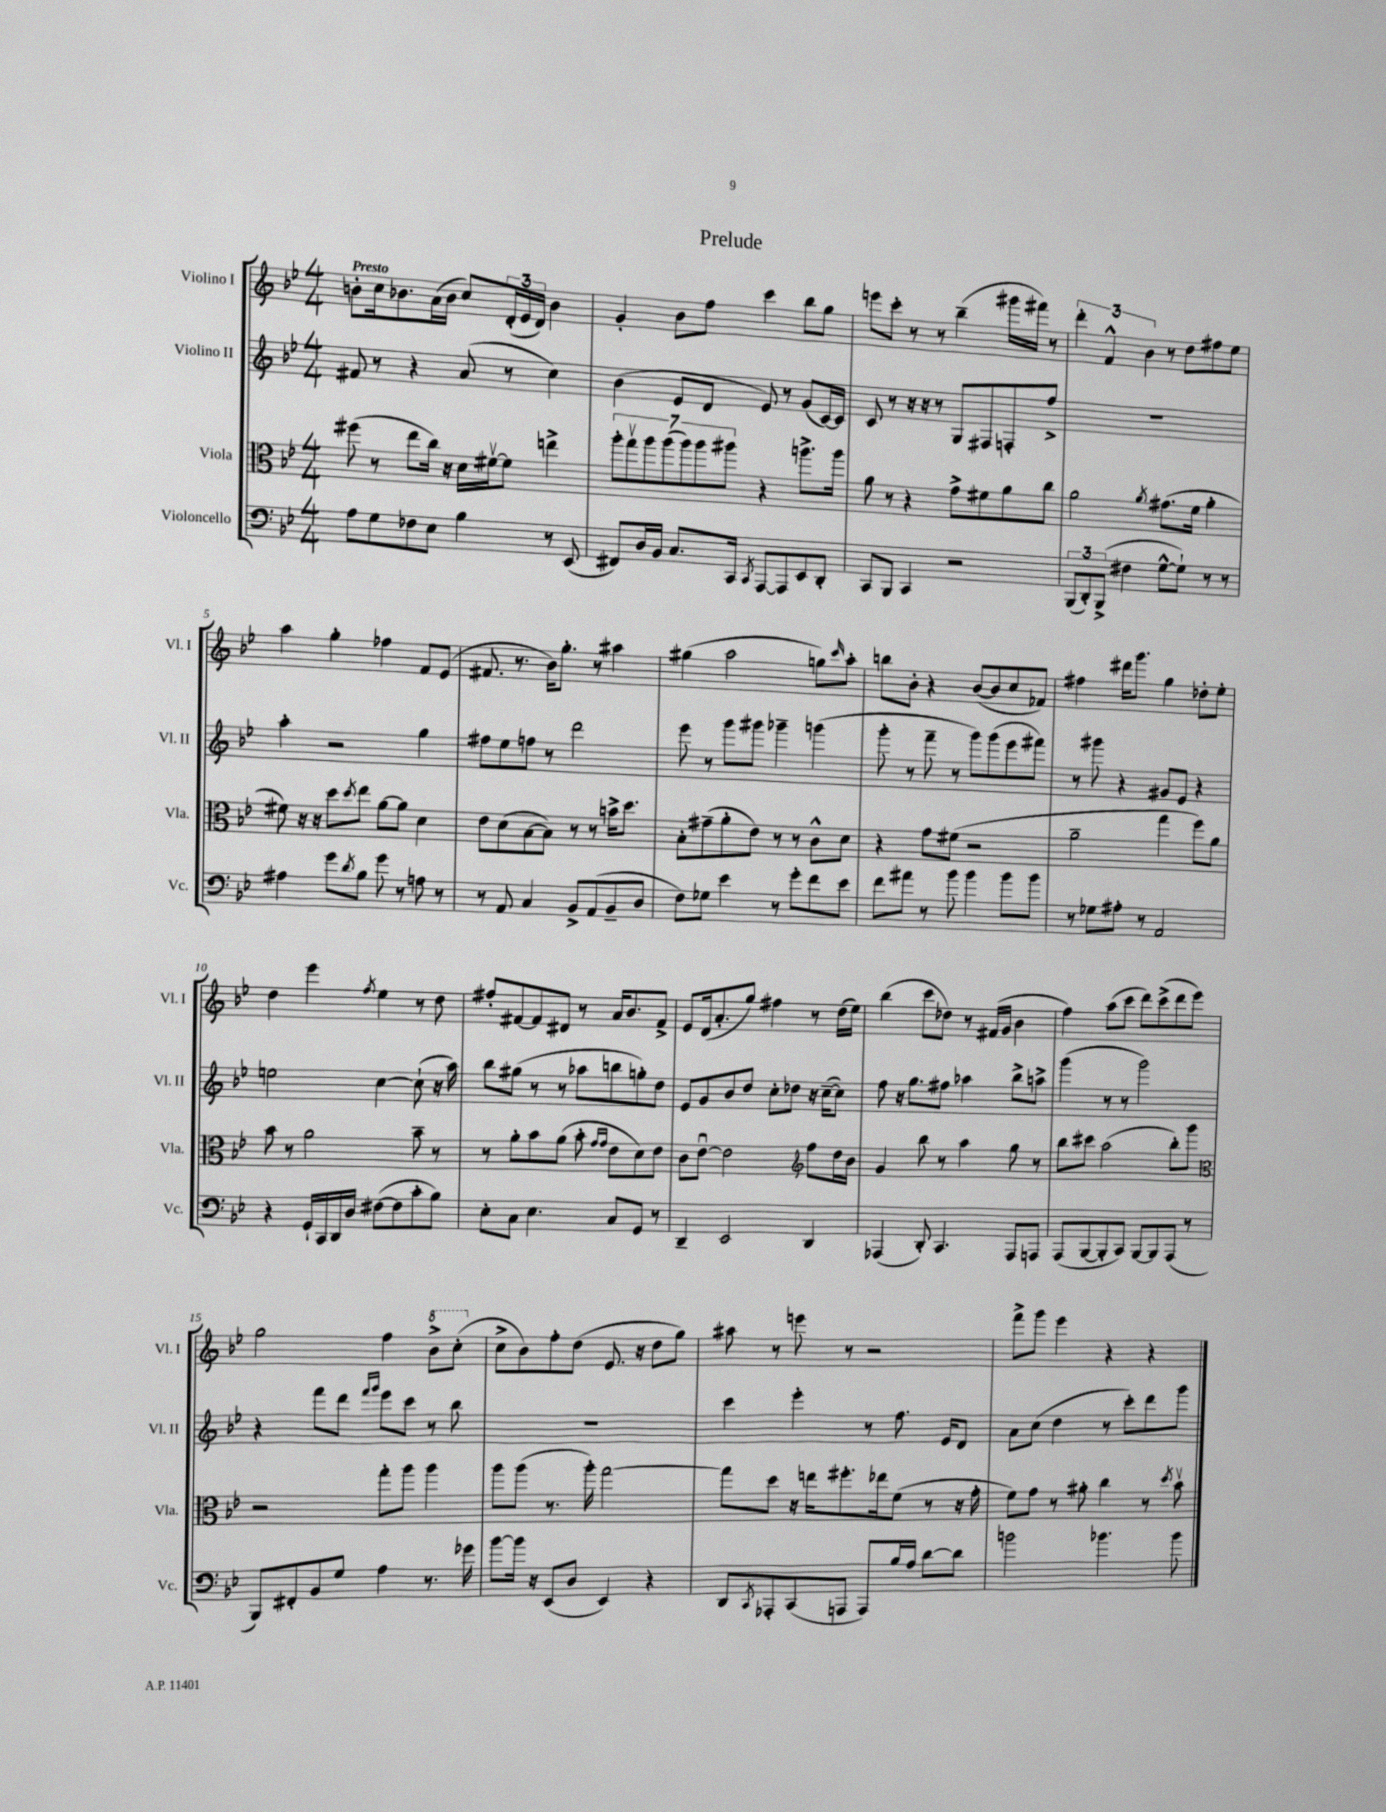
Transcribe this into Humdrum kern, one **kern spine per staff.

**kern	**kern	**kern	**kern
*staff4	*staff3	*staff2	*staff1
*clefF4	*clefC3	*clefG2	*clefG2
*k[b-e-]	*k[b-e-]	*k[b-e-]	*k[b-e-]
*M4/4	*M4/4	*M4/4	*M4/4
8A	(8ff#	8f#	8b'
8G	8r	8r	16cc
.	.	.	8.b-
8F-	8ee-	4r	.
8E-	16cc)	.	(16a
.	16r	.	16b-
4B-	16d	(8a	8cc)
.	[16f#v	.	.
.	8f#]	8r	(24d'
.	.	.	24e-
.	.	.	24d)
8r	4ee^	4cc)	4b-
(8EE-	.	.	.
=	=	=	=
8FF#)	14aa'	(4b-	4g'
.	14ggv	.	.
16D	.	.	.
.	14aa	.	.
16BB-	.	.	.
.	(14aa	.	.
8.C	.	8e-	8b-
.	14aa)	.	.
.	14aa	.	.
.	.	8d	8ff
.	14aa#	.	.
16CC	.	.	.
8qCC	.	.	.
[8AAA	4r	8e-)	4ccc
8AAA]	.	8r	.
8EE-	8.aa^	(8g	8bb-
8DD'	.	[16c)	8gg
.	16aa	16c]	.
=	=	=	=
8CC	8a	8c	8eee
8BBB-	8r	8r	8ccc'
4CC	4r	16r	8r
.	.	16r	.
.	.	8r	8r
2r	8g^	8G	(4bb-~
.	8f#	8F#	.
.	8a	8F'	16ggg#
.	.	.	16fff#)
.	8cc	8ff^	8r
=	=	=	=
(12BBB-	2a	1r	6ddd'
12DD')	.	.	.
(12BBB-^	.	.	6f^^
4F#	.	.	.
.	.	.	6b-
.	8qa	.	.
[8G^^	(8.g#	.	8r
8G`])	.	.	8dd
.	16f	.	.
8r	4a'	.	8ff#
8r	.	.	8ee-
=	=	=	=
4A#	8f#)	4aa'	4aa
.	16r	.	.
.	16r	.	.
8g	8dd	2r	4gg'
8qd	8qdd	.	.
8B-	8ee-	.	.
8g	[8a	.	4ff-
8r	8a]	.	.
8A	4d	4gg	8f
8r	.	.	(8e-
=	=	=	=
8r	8e-	8ff#	8.f#
8AA	(8d	8ee-	.
.	.	.	8.r
4C	[8B-	8ff	.
.	8B-])	8r	16b-)
.	.	.	8.gg'
8BB-^	8r	2ddd	.
(8AA	8r	.	8r
8BB-~	16b^	.	4aa#
.	8.dd	.	.
8D	.	.	.
=	=	=	=
8F)	8B-'	8eee-	(4gg#
8G-	(8g#~	8r	.
4e-	8a'	8ggg	2aa
.	8e-)	8ggg#	.
8r	8r	4ggg-~	.
8g'	8r	.	.
8f	8c^^	(4ggg	8gg)
.	.	.	16qqccc
8e-	8d	.	8aa'
=	=	=	=
8f	4r	8ggg'	8bb
8a#	.	8r	8b-'
8r	8g	8fff~	4r
8b-	(8f#	8r	.
4b-	2r	8ggg)	([8b-
.	.	(8ggg	8b-]
8b-	.	8eee-	8cc
8b-	.	8fff#)	8f-)
=	=	=	=
8r	2a~	8r	4ff#
8G-	.	8ggg#	.
8A#'	.	4r	16ddd#
.	.	.	8.ggg
8r	.	.	.
2AA	4gg	8g#	4gg
.	.	8e-	.
.	8ff)	4r	8dd-'
.	8a	.	8ee-'
=	=	=	=
4r	8b-	2ee	4dd
.	8r	.	.
16GG`	2a	.	4eee-
16CC	.	.	.
16DD	.	.	.
16D	.	.	.
.	.	.	8qff
([8F#	.	[4cc	4ee-
8F#]	.	.	.
8c'	8b-~	(8cc`]	8r
8B-)	8r	16r	8dd
.	.	16aa)	.
=	=	=	=
8E-'	8r	8bb-	8ff#'
8C	8a'	(8gg#	[8f#
4.E-	8b-	8r	8f#]
.	(8a	8r	8d#
.	8b-'	8aa-	8r
.	16qqg	.	.
.	16qqg	.	.
8C	8e-	8bb	16a
.	.	.	8.b-
8GG	8d)	8gg')	.
8r	8e-	8dd	8f#^
=	=	=	=
4DD~	8c	8e-	8e-
.	[8e-u	8g	(16d
.	.	.	8.a'
2EE-	2e-]	8b-	.
.	.	8dd	8gg)
.	.	8cc'	4ff#
.	.	8dd-	.
*	*clefG2	*	*
4DD	8ff	16r	8r
.	.	([16cc~	.
.	16dd	8cc])	(16dd
.	16b-	.	16ee-)
=	=	=	=
(4AAA-	4g	8ff	(4bb-
.	.	16r	.
.	.	8.gg	.
8DD')	8bb-	.	8ccc
4.CC	8r	8ff#	8dd-)
.	4aa	4aa-	8r
.	.	.	(16f#
.	.	.	16g
8AAA-	8gg	8bb-^	4b-
8AAA	8r	8aa^	.
=	=	=	=
(8AAA	8bb-	(4ggg	4ff)
[8BBB-	8ccc#	.	.
8BBB-']	(2aa	8r	(8aa
8CC)	.	8r	8ccc
[8BBB-	.	2ggg)	8ddd)
8BBB-]	.	.	(8ccc^
(8AAA	8bb-')	.	8ddd
8r	8ggg	.	8eee-)
=	=	=	=
*	*clefC3	*	*
8BBB-)	2r	4r	2gg
8FF#'	.	.	.
8BB-	.	8fff	.
8G	.	8ddd	.
.	.	16qqfff	.
.	.	16qqggg	.
4A	8gg'	8eee-	4ff
.	8aa	8ccc	.
8.r	4aa	8r	8bb-^
.	.	8bb-	(8ccc'
16g-	.	.	.
=	=	=	=
[8b-	8aa	1r	8cc^
16b-]	(8aa	.	8b-)
16r	.	.	.
(8EE-	8.r	.	8ff'
8D	.	.	(8dd
.	16aa')	.	.
4EE-)	[2gg	.	8.e-
.	.	.	16r
4r	.	.	8dd
.	.	.	8gg)
=	=	=	=
8DD	8gg]	4ccc	8aa#
8qCC	.	.	.
8AAA-'	8dd	.	8r
(8CC	16r	4eee-'	8eee
.	16ee	.	.
8AAA	8.ff#'	.	8r
8AAA)	.	8r	2r
.	16ee-	.	.
16B-	(8f	8.ff	.
16A	.	.	.
[8d	8r	.	.
.	.	16e-	.
8d]	16r	8d	.
.	16g'	.	.
=	=	=	=
2b	8f)	8a	8fff^
.	8g	(8cc	8ggg
.	8r	4dd	4eee-
.	8a#'	.	.
4.b-	4cc	8r	4r
.	.	8ccc')	.
.	8r	8ddd	4r
.	8qdd	.	.
8b-	8b-v	8ggg	.
==	==	==	==
*-	*-	*-	*-
